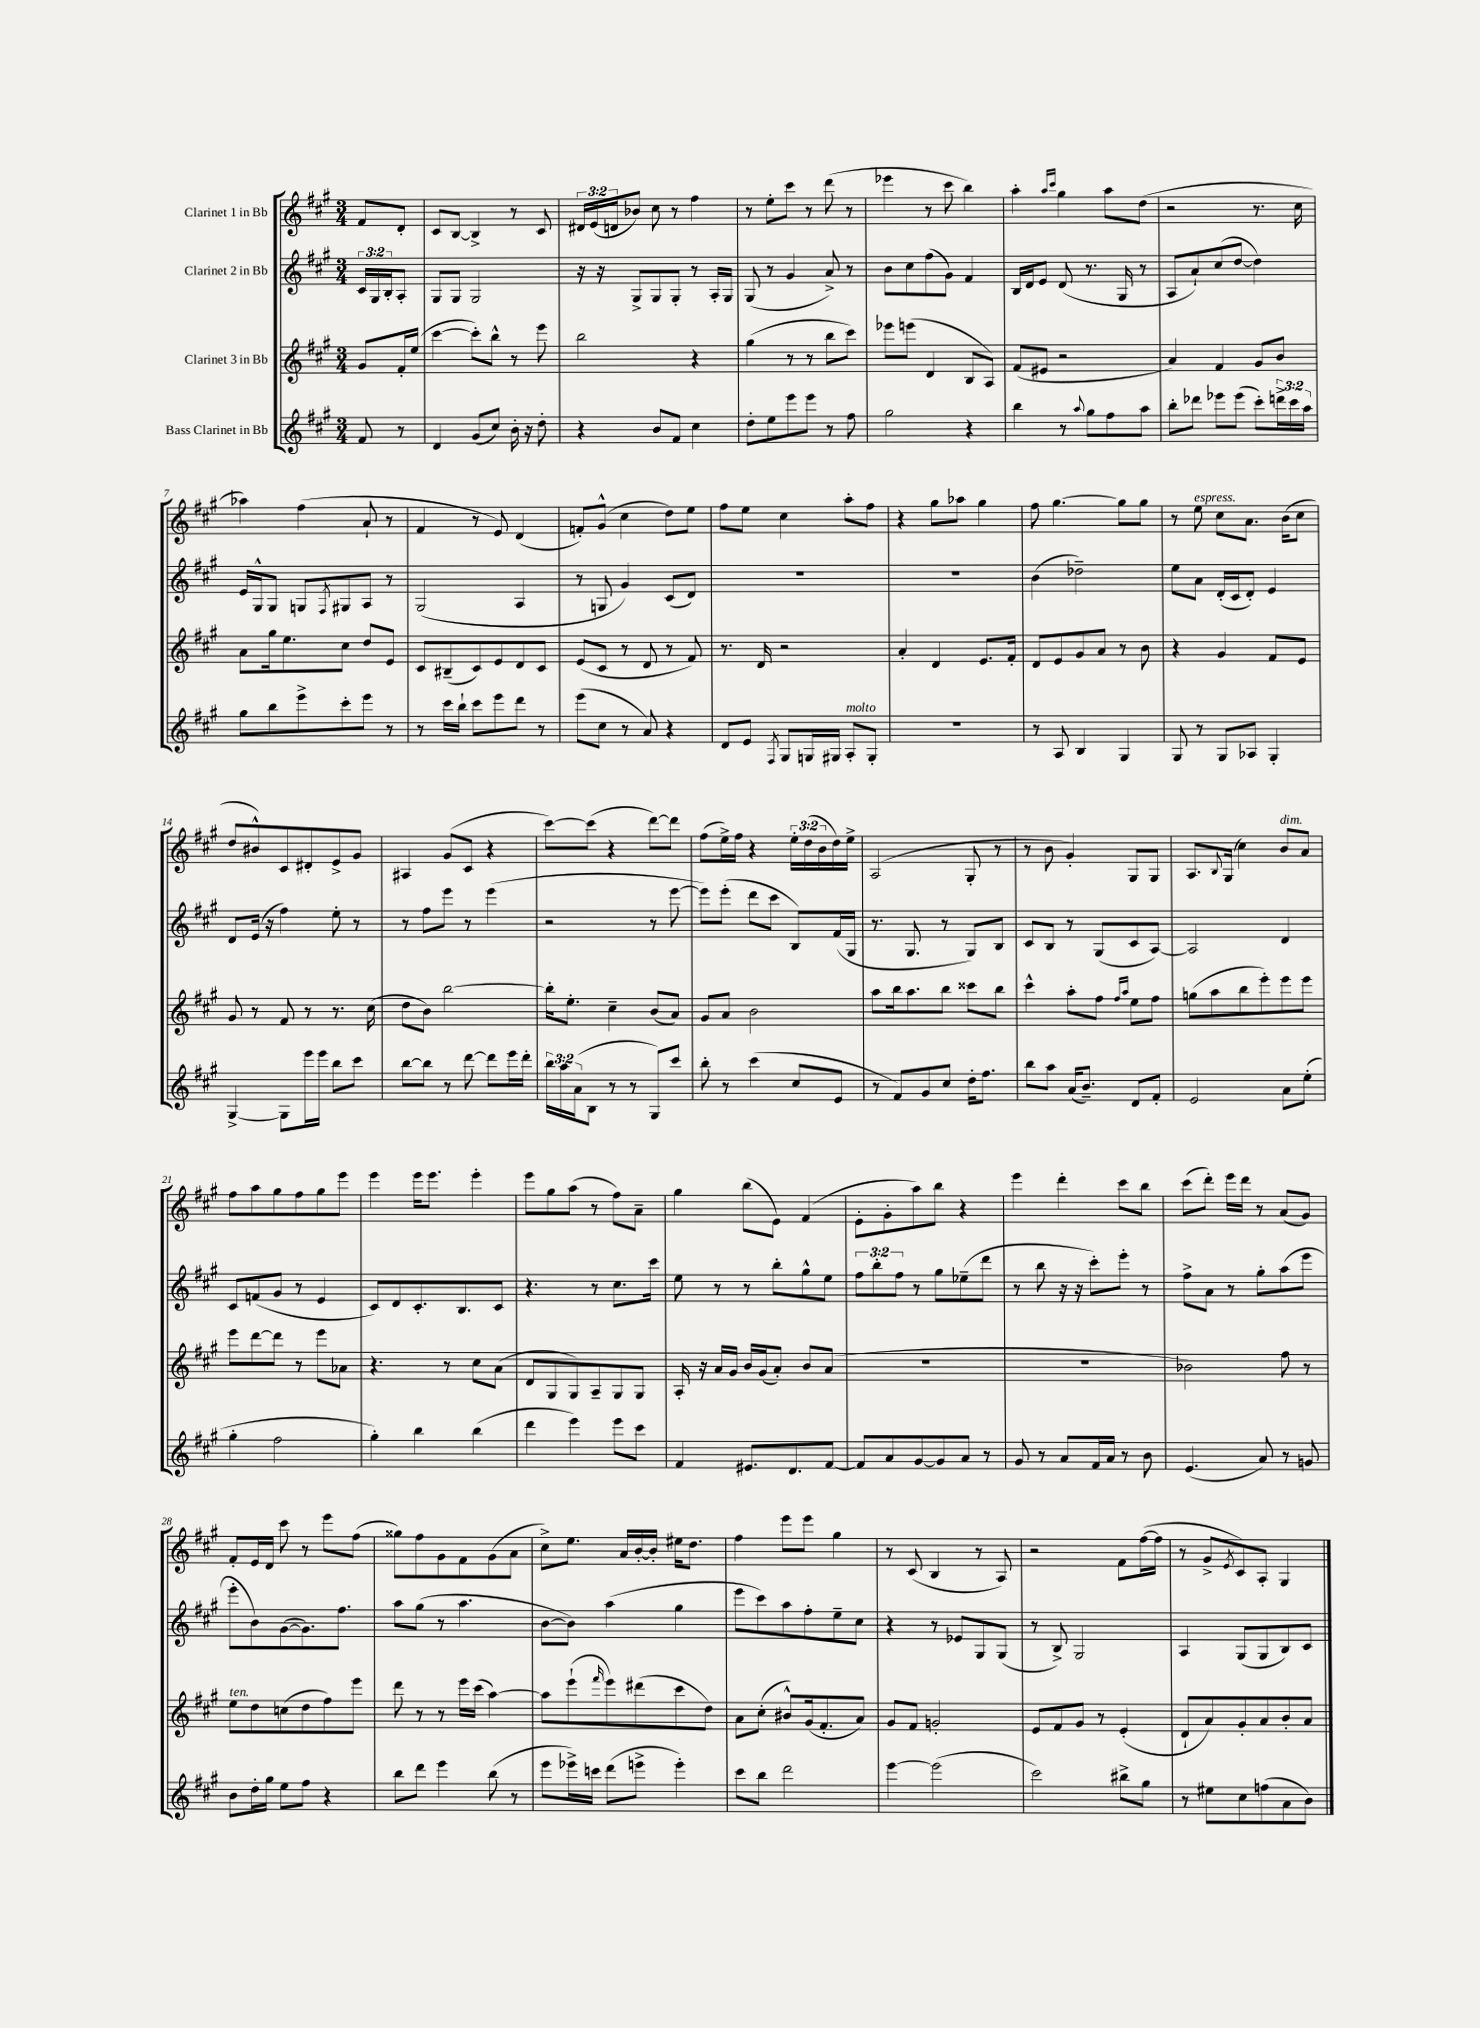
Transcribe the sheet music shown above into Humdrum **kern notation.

**kern	**kern	**kern	**kern
*staff4	*staff3	*staff2	*staff1
*clefG2	*clefG2	*clefG2	*clefG2
*k[f#c#g#]	*k[f#c#g#]	*k[f#c#g#]	*k[f#c#g#]
*M3/4	*M3/4	*M3/4	*M3/4
8f#	8g#	24c#	8f#
.	.	24G#	.
.	.	24B'	.
8r	16f#'	8A'	8d'
.	(16ee	.	.
=	=	=	=
4d	[4ccc#	8G#	8c#
.	.	8G#	[8B
(8g#	8ccc#'])	2G#	4B^]
8cc#)	8bb^^	.	.
16b'	8r	.	8r
16r	.	.	.
8dd'	8eee	.	8c#
=	=	=	=
4r	2bb	16r	24d#
.	.	.	(24e
.	.	16r	.
.	.	.	24d
.	.	8G#^	8b-)
8b	.	8G#	8cc#
8f#	.	8G#'	8r
4cc#	4r	8r	4ff#
.	.	16A'	.
.	.	16G#	.
=	=	=	=
8dd'	(4gg#	(8G#	8r
8ee	.	8r	8ee'
8eee	8r	4g#	8ccc#
8eee	8r	.	8r
8r	8bb	8a^)	(8ddd
8ff#	8ccc#)	8r	8r
=	=	=	=
2gg#	8eee-	8b	4eee-
.	(8eee	8cc#	.
.	4d	(8ff#	8r
.	.	8g#)	8ccc#
4r	8B	4f#	4bb)
.	8A)	.	.
=	=	=	=
4bb	(8f#	16B	4aa'
.	.	16d	.
.	8e#	8e	.
.	.	.	16qqaa
.	.	.	16qqccc#
8r	2r	(8d	4gg#
8qqaa	.	.	.
8gg#	.	8.r	.
8ff#	.	.	8aa
.	.	16G#	.
8aa	.	8r	(8dd
=	=	=	=
8bb'	4a)	8A	2r
8ddd-	.	8a`)	.
8eee-	4f#	(8cc#	.
(8eee-	.	[8dd	.
8ccc#')	8g#	4dd])	8.r
24ddd^	8b	.	.
24ccc#	.	.	.
.	.	.	16cc#
24aa	.	.	.
=	=	=	=
8gg#	8a	16e	4aa-)
.	.	16G#^^	.
8bb	16gg#	8G#	.
.	8.ee	.	.
8eee^	.	8G	(4ff#
.	.	8qF#	.
8ccc#'	8cc#	8G#	.
8eee	8dd	8A	8a`
8r	8e	8r	8r
=	=	=	=
8r	8c#	(2G#	4f#
16ccc#	(8B#~	.	.
16bb`	.	.	.
8ccc#	8c#)	.	8r
8eee	8e	.	8e)
8ddd	8d	4A	(4d
8r	8c#	.	.
=	=	=	=
(8eee	(8e	8r	8f')
8cc#	8c#	8G	(8g#^^
8r	8r	4g#)	4cc#
8a)	8d	.	.
4r	8r	(8c#	8dd)
.	8f#)	8d)	8ee
=	=	=	=
8d	8.r	2.r	8ff#
8e	.	.	8ee
.	16d	.	.
8qF#	.	.	.
8G#	2r	.	4cc#
16G	.	.	.
16G#	.	.	.
8A'	.	.	8aa'
8G#'	.	.	8ff#
=	=	=	=
2.r	4a'	2.r	4r
.	4d	.	8gg#
.	.	.	8aa-
.	8.e	.	4gg#
.	16f#'	.	.
=	=	=	=
8r	8d	(4b	8ff#
8A	8e	.	[4.gg#
4B	8g#	2dd-~)	.
.	8a	.	.
4G#	8r	.	8gg#]
.	8b	.	8gg#
=	=	=	=
8G#	4r	8ee	8r
8r	.	8a	8ee
8G#	4g#	(16d'	8cc#
.	.	16c#	.
8A-	.	8d')	8.a
4G#'	8f#	4e	.
.	.	.	(16b
.	8e	.	8cc#
=	=	=	=
[4G#^	8g#	8d	8dd
.	8r	(16e	8b#^^)
.	.	16r	.
8G#]	8f#	4ff#)	8c#
16eee	8r	.	8d#'
16eee	.	.	.
8bb	8.r	8ee'	8e^
8ccc#	.	8r	8g#
.	(16cc#	.	.
=	=	=	=
[8bb	8dd	8r	4A#
8bb]	8b)	8ff#	.
8r	[2bb	8eee	(8g#
[8ddd	.	8r	8c#
8ddd]	.	(4eee	4r
16eee	.	.	.
16ddd'	.	.	.
=	=	=	=
24bb	16bb']	2r	[8ccc#)
24aa	.	.	.
.	8.ee'	.	.
(24a	.	.	.
8B	.	.	(8ccc#]
8r	4cc#~	.	4r
8r	.	.	.
8G#)	(8b	8r	[8ddd)
8ccc#	8a)	[8eee	8ddd]
=	=	=	=
8bb'	8g#	8eee])	(8ff#
8r	8a	(8eee'	16ee^)
.	.	.	16ff#
(4ccc#	2b	8ddd	4r
.	.	8ccc#	.
8cc#	.	8B)	24ee'
.	.	.	(24dd
.	.	.	24b
8e	.	(16f#	16dd)
.	.	16G#	16ee^
=	=	=	=
8r	8aa	8.r	(2A
8f#)	16bb	.	.
.	8.aa	8.G#	.
8g#	.	.	.
8cc#	8bb	8r	.
16dd'	8ccc##	8G#)	8G#'
8.ff#	.	.	.
.	8bb	8B	8r
=	=	=	=
8bb	4ccc#^^	8c#	8r
8aa	.	8B	8b
(16a	8aa'	8r	4g#')
8.b~)	.	.	.
.	8ff#	(8G#	.
.	16qqff#	.	.
.	16qqaa	.	.
8d	8ee	8c#	8G#
8f#'	8ff#	[8A)	8G#
=	=	=	=
2e	(8gg	2A]	8.A
.	8aa	.	.
.	.	.	8qqB
.	.	.	(16G#
.	8bb	.	4cc#)
.	8eee')	.	.
8a	8eee	4d	8b
(8ee'	8eee	.	8a
=	=	=	=
4gg#'	8eee	8c#	8ff#
.	[8ddd	(8f	8aa
2ff#	8ddd]	8g#	8gg#
.	8r	8r	8ff#
.	8eee	4e	8gg#
.	8a-	.	8eee
=	=	=	=
4gg#')	4.r	8c#)	4eee
.	.	8d	.
4bb	.	8.c#'	16eee
.	.	.	8.eee
.	8r	.	.
.	.	8.B	.
(4bb	8cc#	.	4eee'
.	(8a	8c#	.
=	=	=	=
4ddd	8d	4.r	8eee
.	8G#	.	8gg#
4eee)	8G#)	.	(8aa
.	8A~	8r	8r
8eee	8G#	8.cc#	8ff#)
8ccc#	8G#	.	8a~
.	.	16ccc#	.
=	=	=	=
4f#	16A'	8ee	4gg#
.	16r	.	.
.	16a	8r	.
.	16g#	.	.
8.e#	16b	8r	(8bb
.	(16g#	.	.
.	8a')	8bb'	8e)
8.d	.	.	.
.	8b	8gg#^^	(4f#
[8f#	(8a	8ee	.
=	=	=	=
8f#]	2.r	12ff#	8e'
.	.	12bb'	.
8a	.	.	8g#'
.	.	12ff#	.
[8g#	.	8r	8aa)
8g#]	.	8gg#	8bb
8a	.	(8ee-~	4r
8r	.	8ddd	.
=	=	=	=
8g#	2.r	8r	4eee
8r	.	8bb	.
8a	.	16r	4ddd'
.	.	16r	.
16f#	.	8ccc#')	.
16a	.	.	.
8r	.	8eee'	8ccc#
8b	.	8r	8bb
=	=	=	=
(4.e	2b-)	8ff#^	(8ccc#
.	.	8a	8ddd')
.	.	8r	16eee
.	.	.	16ddd
8a)	.	8gg#'	8r
8r	8ff#	(8aa	(8a
8g	8r	8eee	8g#)
=	=	=	=
8b	8ee	8eee'	8f#'
16dd'	8dd	8b)	16e
16gg#	.	.	16d
8ee	(8cc	([8g#	8ccc#
8ff#	8dd	8.g#])	8r
4r	8ff#)	.	8eee
.	.	8.ff#	.
.	8eee	.	(8ff#
=	=	=	=
8bb	8ddd	8aa	8gg##)
8ddd	8r	(8gg#	8ff#
4eee	8r	8r	8g#
.	16eee	4.aa	8f#
.	(16ccc#	.	.
(8bb	[4aa)	.	(8g#
8r	.	.	8a
=	=	=	=
8eee	8aa]	[8b	8cc#^)
16eee-^)	(8eee`	8b])	8.ee
16ccc	.	.	.
.	16qqfff#	.	.
(8ddd	8eee)	(4aa	.
.	.	.	16a
8eee^	(8ddd#	.	[16b'
.	.	.	16b']
4eee')	8ccc#	4gg#	16ee#
.	.	.	8.dd
.	8dd)	.	.
=	=	=	=
8ccc#	8a	8eee	4ff#
8bb	(8cc#'	8ccc#)	.
2ddd	8b#^^)	8aa	8eee
.	(16g#	8ff#'	8eee
.	8.f#'	.	.
.	.	8ee~	4gg#
.	8a)	8cc#	.
=	=	=	=
[4eee	8g#	4r	8r
.	8f#	.	(8c#
(2eee]	2g'	8r	4B
.	.	8e-	.
.	.	8G#	8r
.	.	(8G#	8A)
=	=	=	=
2ccc#)	8e	8r	2r
.	8f#	8B^)	.
.	8g#	2G#	.
.	8r	.	.
8bb#^	(4e'	.	8f#
8gg#	.	.	([16ff#
.	.	.	16ff#]
=	=	=	=
8r	8d`	4A	8r
8ee#	8a)	.	8g#^
.	.	.	8qe
8cc#	8g#'	(8G#	8c#)
(8ff	8a	8G#	8A'
8a	8b'	8B)	4G#
8b)	8a	8c#	.
==	==	==	==
*-	*-	*-	*-
